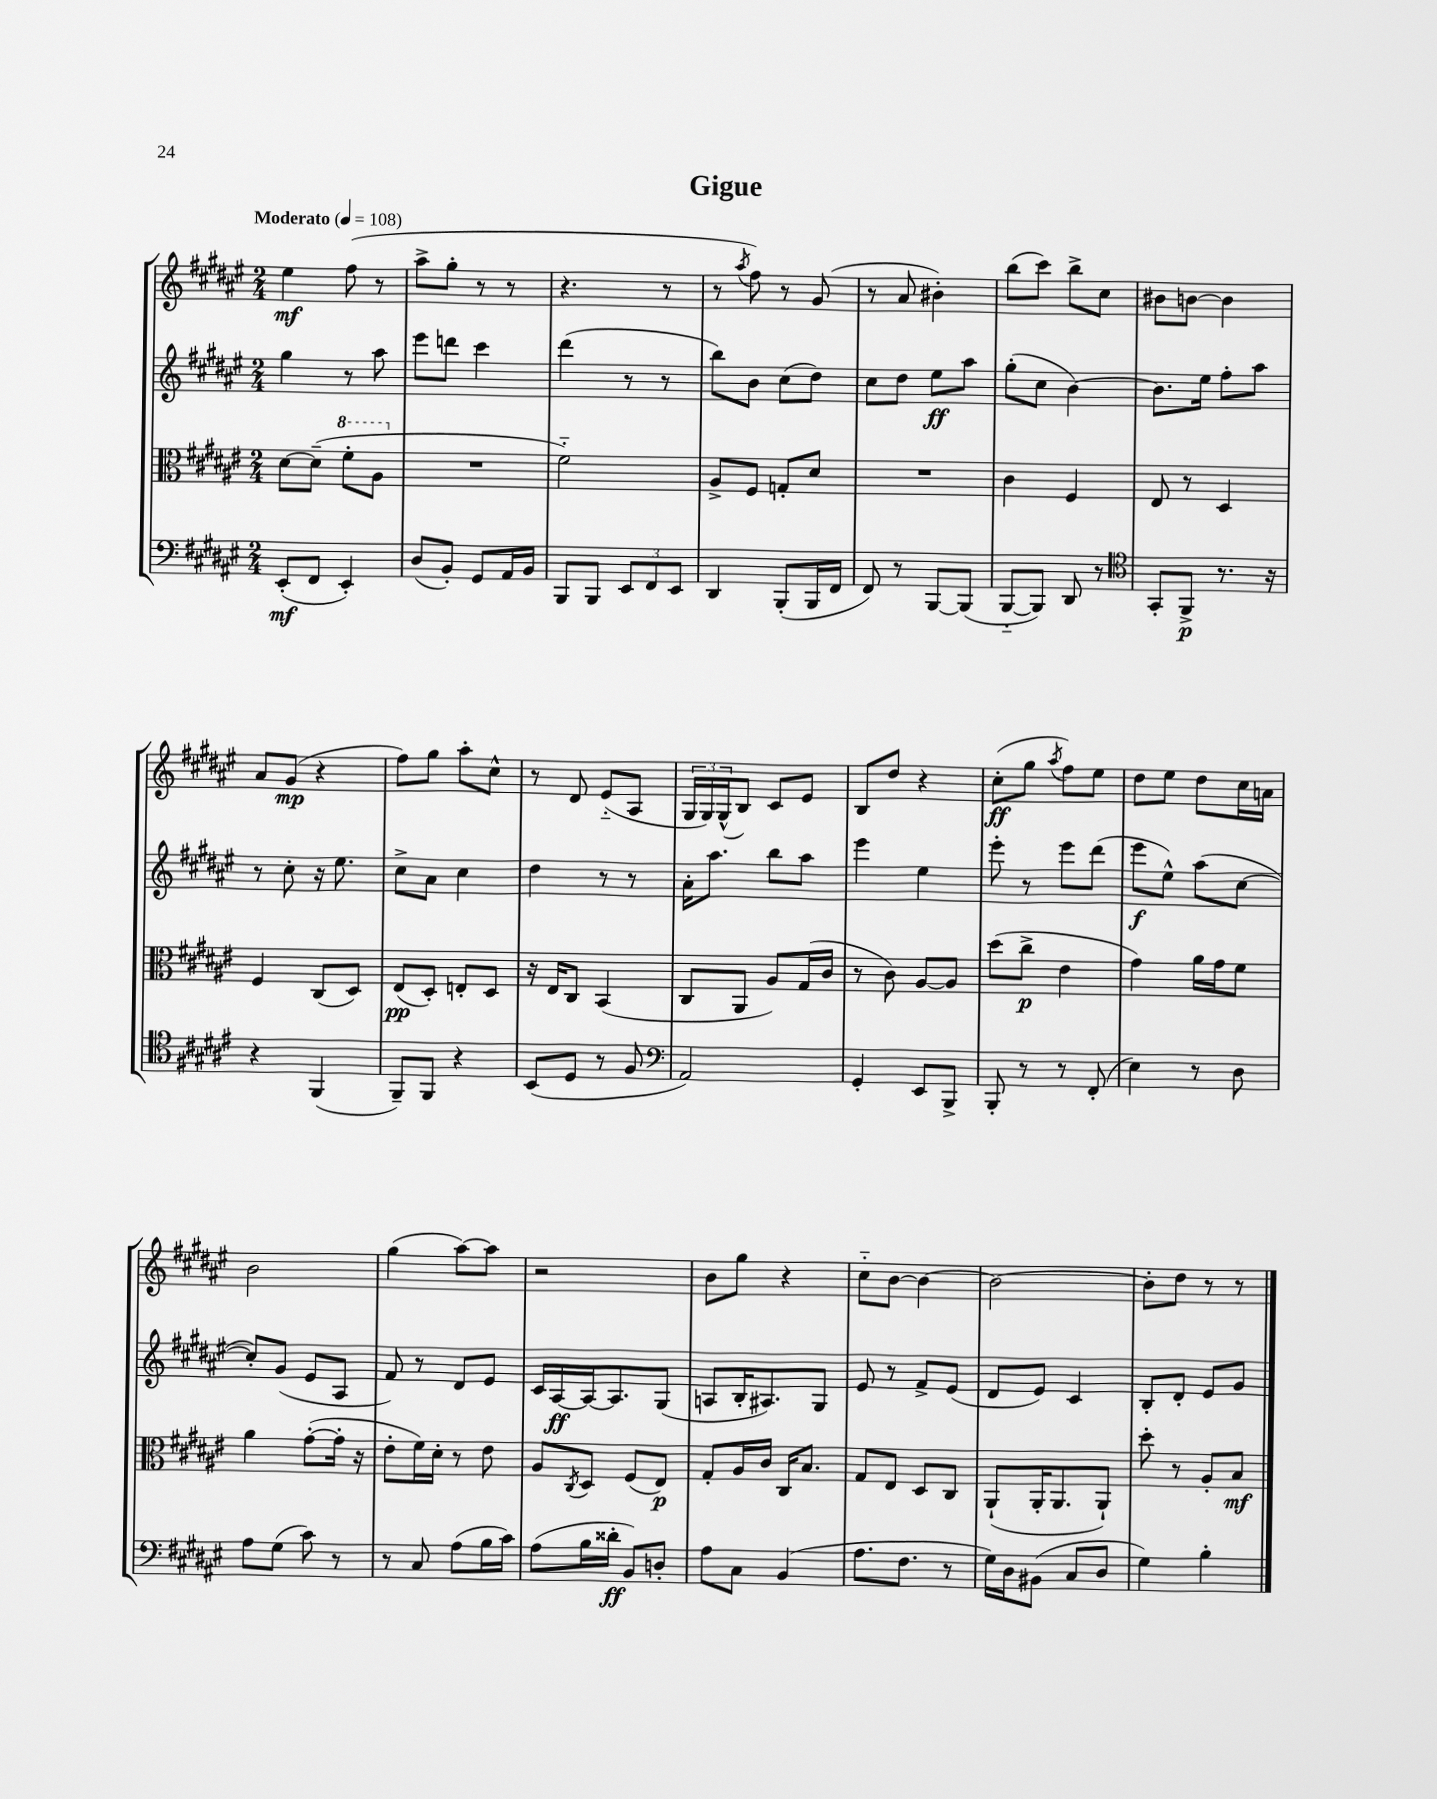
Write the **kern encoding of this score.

**kern	**kern	**kern	**kern
*staff4	*staff3	*staff2	*staff1
*clefF4	*clefC3	*clefG2	*clefG2
*k[f#c#g#d#a#e#]	*k[f#c#g#d#a#e#]	*k[f#c#g#d#a#e#]	*k[f#c#g#d#a#e#]
*M2/4	*M2/4	*M2/4	*M2/4
*MM108	*MM108	*MM108	*MM108
(8EE#'	[8d#	4gg#	4ee#
8FF#	(8d#~]	.	.
4EE#')	8ff#'	8r	(8ff#
.	8a#	8aa#	8r
=	=	=	=
(8D#	2r	8eee#	8aa#^
8BB')	.	8ddd	8gg#'
8GG#	.	4ccc#	8r
16AA#	.	.	8r
16BB	.	.	.
=	=	=	=
8BBB	2f#'~)	(4ddd#	4.r
8BBB	.	.	.
12EE#	.	8r	.
12FF#	.	.	.
.	.	8r	8r
12EE#	.	.	.
=	=	=	=
4DD#	8A#^	8bb)	8r
.	.	.	8qaa#
.	8F#	8b	8ff#)
(8BBB'	8G'	(8cc#	8r
16BBB	8d#	8dd#)	(8g#
16FF#	.	.	.
=	=	=	=
8FF#)	2r	8cc#	8r
8r	.	8dd#	8a#
[8BBB	.	8ee#	4b#')
(8BBB]	.	8aa#	.
=	=	=	=
[8BBB'~	4c#	(8gg#'	(8bb
8BBB])	.	8cc#	8ccc#)
8DD#	4F#	[4b)	8bb^
8r	.	.	8cc#
=	=	=	=
*clefC4	*	*	*
8GG#'	8E#	8.b]	8b#
8FF#^	8r	.	[8b
.	.	16ee#	.
8.r	4D#	8ff#'	4b]
.	.	8aa#	.
16r	.	.	.
=	=	=	=
4r	4F#	8r	8a#
.	.	8cc#'	(8g#
(4FF#	(8C#	16r	4r
.	.	8.ee#	.
.	8D#)	.	.
=	=	=	=
8FF#~)	(8E#	8cc#^	8ff#)
8FF#	8D#')	8a#	8gg#
4r	8E'	4cc#	8aa#'
.	8D#	.	8cc#^^
=	=	=	=
(8BB	16r	4dd#	8r
.	16E#	.	.
8D#	8C#	.	8d#
8r	(4BB	8r	(8e#'~
8F#	.	8r	8A#
=	=	=	=
*clefF4	*	*	*
2AA#)	8C#	16a#'	24G#
.	.	.	24G#)
.	.	8.aa#	.
.	.	.	(24G#^^
.	8AA#	.	8B)
.	8A#)	8bb	8c#
.	(16G#	8aa#	8e#
.	16c#	.	.
=	=	=	=
4GG#'	8r	4eee#	8B
.	8c#)	.	8dd#
8EE#	[8A#	4ee#	4r
8BBB^	8A#]	.	.
=	=	=	=
8BBB'	(8dd#	8eee#'	(8cc#'
8r	8cc#^	8r	8gg#
.	.	.	8qaa#
8r	4e#	8eee#	8ff#)
(8FF#'	.	(8ddd#	8ee#
=	=	=	=
4E#)	4g#)	8eee#	8dd#
.	.	8ee#^^)	8ee#
8r	16a#	(8aa#	8dd#
.	16g#	.	.
8D#	8f#	[8cc#	16cc#
.	.	.	16a
=	=	=	=
8A#	4a#	8cc#'])	2b
(8G#	.	(8g#	.
8c#)	([8g#'	8e#	.
8r	16g#']	8A#	.
.	16r	.	.
=	=	=	=
8r	8e#'	8f#)	(4gg#
8C#	16f#)	8r	.
.	16d#'	.	.
(8A#	8r	8d#	[8aa#)
16B	8e#	8e#	8aa#]
16c#)	.	.	.
=	=	=	=
(8A#	8A#	16c#	2r
.	.	[16A#	.
.	8qC#	.	.
16B	8D#	16A#_	.
16d##'	.	8.A#]	.
8BB)	(8F#	.	.
8D'	8E#)	(8G#	.
=	=	=	=
8A#	8G#'	8A	8b
8C#	16A#	16B'	8gg#
.	16c#	8.A#)	.
(4BB	16C#	.	4r
.	8.B	.	.
.	.	8G#	.
=	=	=	=
8.A#	8G#	8e#	8cc#'~
.	8E#	8r	[8b
8.F#	.	.	.
.	8D#	8f#^	4b_
8r	8C#	(8e#	.
=	=	=	=
16G#)	(8AA#`	8d#	2b_
16D#	.	.	.
(8BB#	16AA#'	8e#)	.
.	8.AA#	.	.
8C#	.	4c#	.
8D#	8AA#`)	.	.
=	=	=	=
4G#)	8dd#'	8B'	8b']
.	8r	8d#'	8dd#
4B'	8A#'	8e#	8r
.	8B	8g#	8r
==	==	==	==
*-	*-	*-	*-
